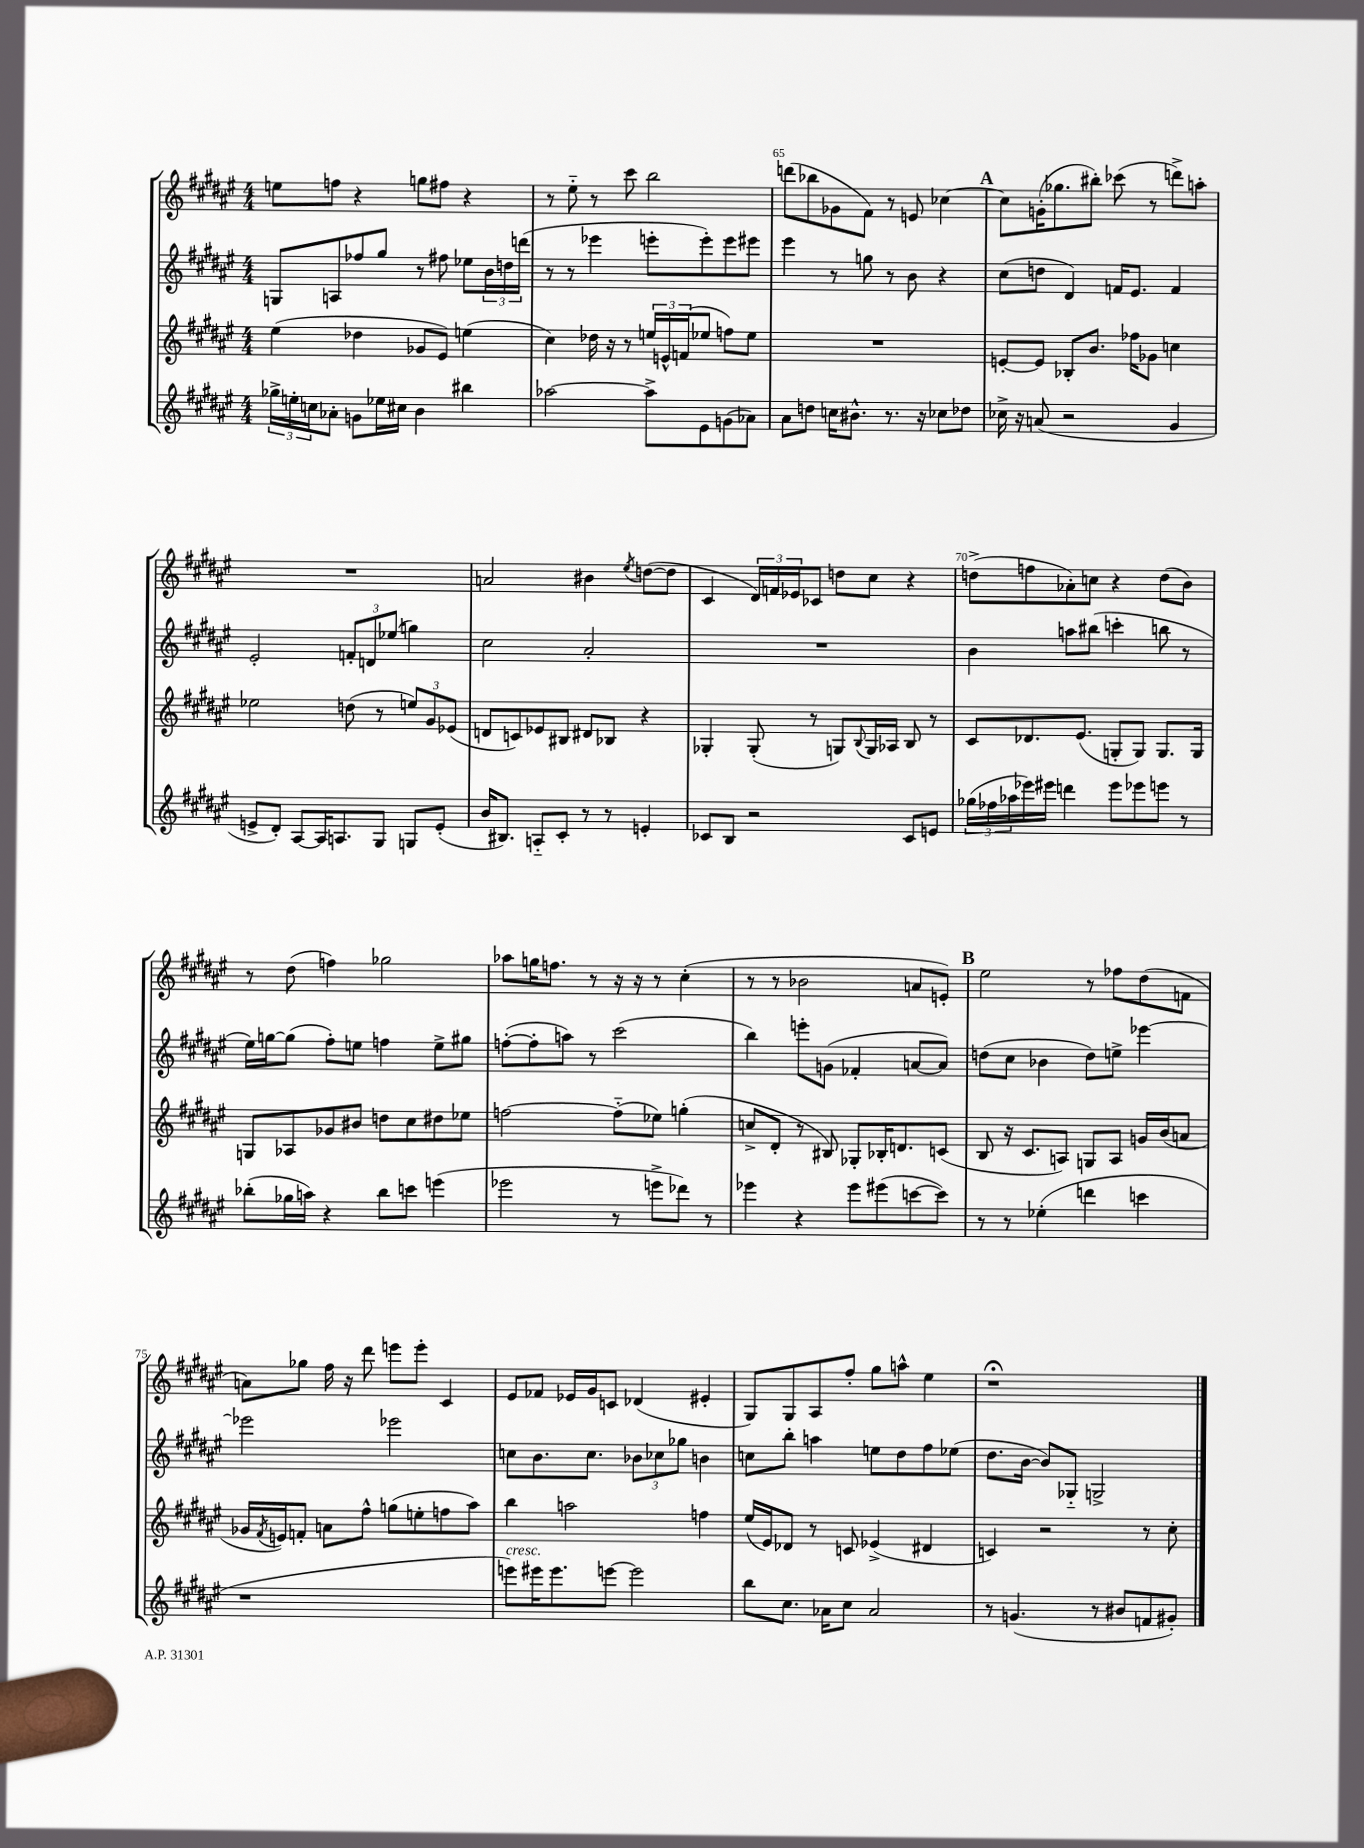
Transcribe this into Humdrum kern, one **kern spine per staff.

**kern	**kern	**kern	**kern
*staff4	*staff3	*staff2	*staff1
*clefG2	*clefG2	*clefG2	*clefG2
*k[f#c#g#d#a#e#]	*k[f#c#g#d#a#e#]	*k[f#c#g#d#a#e#]	*k[f#c#g#d#a#e#]
*M4/4	*M4/4	*M4/4	*M4/4
24gg-^\LL	(4ee#\	8G/L	8ee\L
24ee'\	.	.	.
24cc\J	.	.	.
8a-'\J	.	8A/	8ff\J
8g\L	4dd-\	8ff-/	4r
16ee-\L	.	8gg#/J	.
16cc#\JJ	.	.	.
4b\	8g-/L	8r	8gg\L
.	8e#/J)	8ff#\	8ff#\J
4bb#\	(4ee\	8ee-\L	4r
.	.	24b\L	.
.	.	24dd\	.
.	.	(24ddd\JJ	.
=	=	=	=
[2aa-\	4cc#\)	8r	8r
.	.	8r	8ee#'~\
.	16dd-\	4eee-\	8r
.	16r	.	.
.	8r	.	8ccc#\
8aa-^\]L	24ee/LL	8eee'\L	2bb\
.	24e^^/	.	.
.	(24f/J	.	.
8e#\	8ee-/J	8eee'\)	.
(8g\	8ff\L)	8eee\	.
8a-\J)	8ee-\J	8eee#\J	.
=	=	=	=
8a#\L	1r	4eee#\	(8ddd\L
8dd\J	.	.	8bb-\
16cc\LK	.	8r	8g-\
8.b#^^\J	.	.	.
.	.	8gg\	8f#\J)
8.r	.	8r	8r
.	.	8b\	8e/
16r	.	.	.
8cc-\L	.	4r	[4cc-\
8dd-\J	.	.	.
=	=	=	=
16cc-^\	[8e'/L	(8cc#\L	8cc-\]L
16r	.	.	.
(8a/	8e/]J	8dd\J	(16g'\K
.	.	.	8.gg-\
2r	8B-'/L	4d#/)	.
.	8.b/J	.	8bb#'\J)
.	.	16f/LK	(8ccc-\
.	16ff-\LK	8.e#/J	.
.	8g-\J	.	8r
4g#/	4cc\	4f/	8ddd^\L)
.	.	.	8aa'\J
=	=	=	=
8e^/L	2ee-\	2e#'/	1r
8d#'/J)	.	.	.
[8A#/L	.	.	.
16A#/]K	.	.	.
8.A/	.	.	.
.	(8dd\	12f'/L	.
.	.	12d/	.
8G#/J	8r	.	.
.	.	(12ee-/J	.
8G/L	12ee/L)	4gg\)	.
.	12g#/	.	.
(8e'/J	.	.	.
.	(12e-/J	.	.
=	=	=	=
16b/LK	8d/L	2cc#\	2a/
8.B#/J)	.	.	.
.	8c/)	.	.
8A'~/L	8e-/	.	.
8c#'/J	8B#/J	.	.
8r	8d#/L	2a#'/	4b#\
8r	8B-/J	.	.
.	.	.	8qee#/
4e'/	4r	.	([8dd\L
.	.	.	8dd\]J
=	=	=	=
8c-/L	4G-'/	1r	4c#/
8B/J	.	.	.
2r	(8G-'/	.	24d#/LL)
.	.	.	24f/
.	.	.	24e-/J
.	8r	.	8c-/J
.	8G/L)	.	8dd\L
.	8qqB/	.	.
.	16G/L	.	8cc#\J
.	16A-/JJ	.	.
8c-/L	8B/	.	4r
8e/J	8r	.	.
=	=	=	=
(24gg-\LL	8c#/L	4b\	(8dd^\L
24ff-\	.	.	.
24aa-\	.	.	.
16eee-\)	8.d-/	.	8ff\
16eee#\JJ	.	.	.
4ddd\	.	8aa\L	8a-'\)
.	(8.e#/J	.	.
.	.	(8bb#\J	8cc\J
8eee#\L	8G'/L	4ccc'\	4r
8eee-\	8G/J)	.	.
8eee\J	8.G/L	8bb\	(8dd\L
8r	.	8r	8b\J)
.	16G/Jk	.	.
=	=	=	=
(8bb-'\L	8G/L	16ee#\LL)	8r
.	.	[16gg\J	.
16gg-\L	8A-/	(8gg\]J	(8dd#\
16aa\JJ)	.	.	.
4r	8g-/	8ff#'\L)	4ff\)
.	8b#/J	8ee\J	.
8bb-\L	8dd\L	4ff\	2gg-\
8ccc\J	8cc#\	.	.
(4eee\	8dd#\	8ee^\L	.
.	8ee-\J	8gg#\J	.
=	=	=	=
2eee-\	[2ff\	([8ff'\L	8aa-\L
.	.	8ff'\]	16gg\K
.	.	.	8.ff\J
.	.	8aa\J)	.
.	.	8r	8r
8r	(8ff'~\]L	(2ccc#\	16r
.	.	.	16r
8eee^\L	8ee-\J)	.	8r
8ddd-\J)	(4gg'\	.	(4cc#'\
8r	.	.	.
=	=	=	=
4eee-\	8cc^/L	4bb\)	8r
.	8d#'/J	.	8r
4r	8r	8eee'\L	2b-\
.	8B#/)	(8g\J	.
8eee-\L	8G-'/L	4f-'/	.
(8eee#\	16B-'/K	.	.
.	8.d/	.	.
[8ccc\	.	[8a/L	8a/L
8ccc\]J)	(8c/J	8a/]J)	8e'/J)
=	=	=	=
8r	8B/	(8dd\L	2ee#\
8r	16r	8cc#\J	.
.	8.c#/L	.	.
(4ee-'\	.	4b-\	.
.	8A/J)	.	.
4ddd\	8G/L	8dd\L)	8r
.	8A/J	8ee^\J	8ff-\L
4ccc\	16g/LL	[4eee-\	(8dd#\
.	(16b/J	.	.
.	8a/J	.	8f\J
=	=	=	=
1r	16g-/LL	2eee-\]	8a\L)
.	8qf#/	.	.
.	16e/J)	.	.
.	8f'/J	.	8gg-\J
.	8a\L	.	16ff#\
.	.	.	16r
.	8ff#^^\J	.	8ddd#\
.	(8gg\L	2eee-\	8eee\L
.	8ee'\	.	8eee'\J
.	8ff\	.	4c#/
.	8aa#\J)	.	.
=	=	=	=
8eee\L)	4bb\	8cc\L	8e#/L
16eee#\K	.	8.b\	8f-/J
8.eee#\	.	.	.
.	2aa\	.	16e-/LL
.	.	8.cc\J	16g#/J
[8eee\J	.	.	8c/J
2eee\]	.	12b-\L	(4d-/
.	.	12cc-\	.
.	.	12gg-\J	.
.	4ff\	4b\	4e#'/
=	=	=	=
8bb\L	(16ee#/LL	8cc\L	8G#/L)
.	16e#/J)	.	.
8.cc#\J	8d-/J	8bb'\J	8G#/
.	8r	4aa\	8A#/
16a-\LK	.	.	.
8cc#\J	8c/	.	8ff#'/J
2a-/	(4e-^/	8ee\L	8gg#\L
.	.	8dd#\	8aa^^\J
.	4d#/	8ff#\	4ee#\
.	.	(8ee-\J	.
=	=	=	=
8r	4c/)	8.dd#\L	1r;
(4.g/	.	.	.
.	.	[16b\Jk	.
.	2r	8b/]L)	.
.	.	8G-'~/J	.
8r	.	2G^/	.
8b#/L	.	.	.
8f/	8r	.	.
8g#'/J)	8cc#'\	.	.
==	==	==	==
*-	*-	*-	*-
